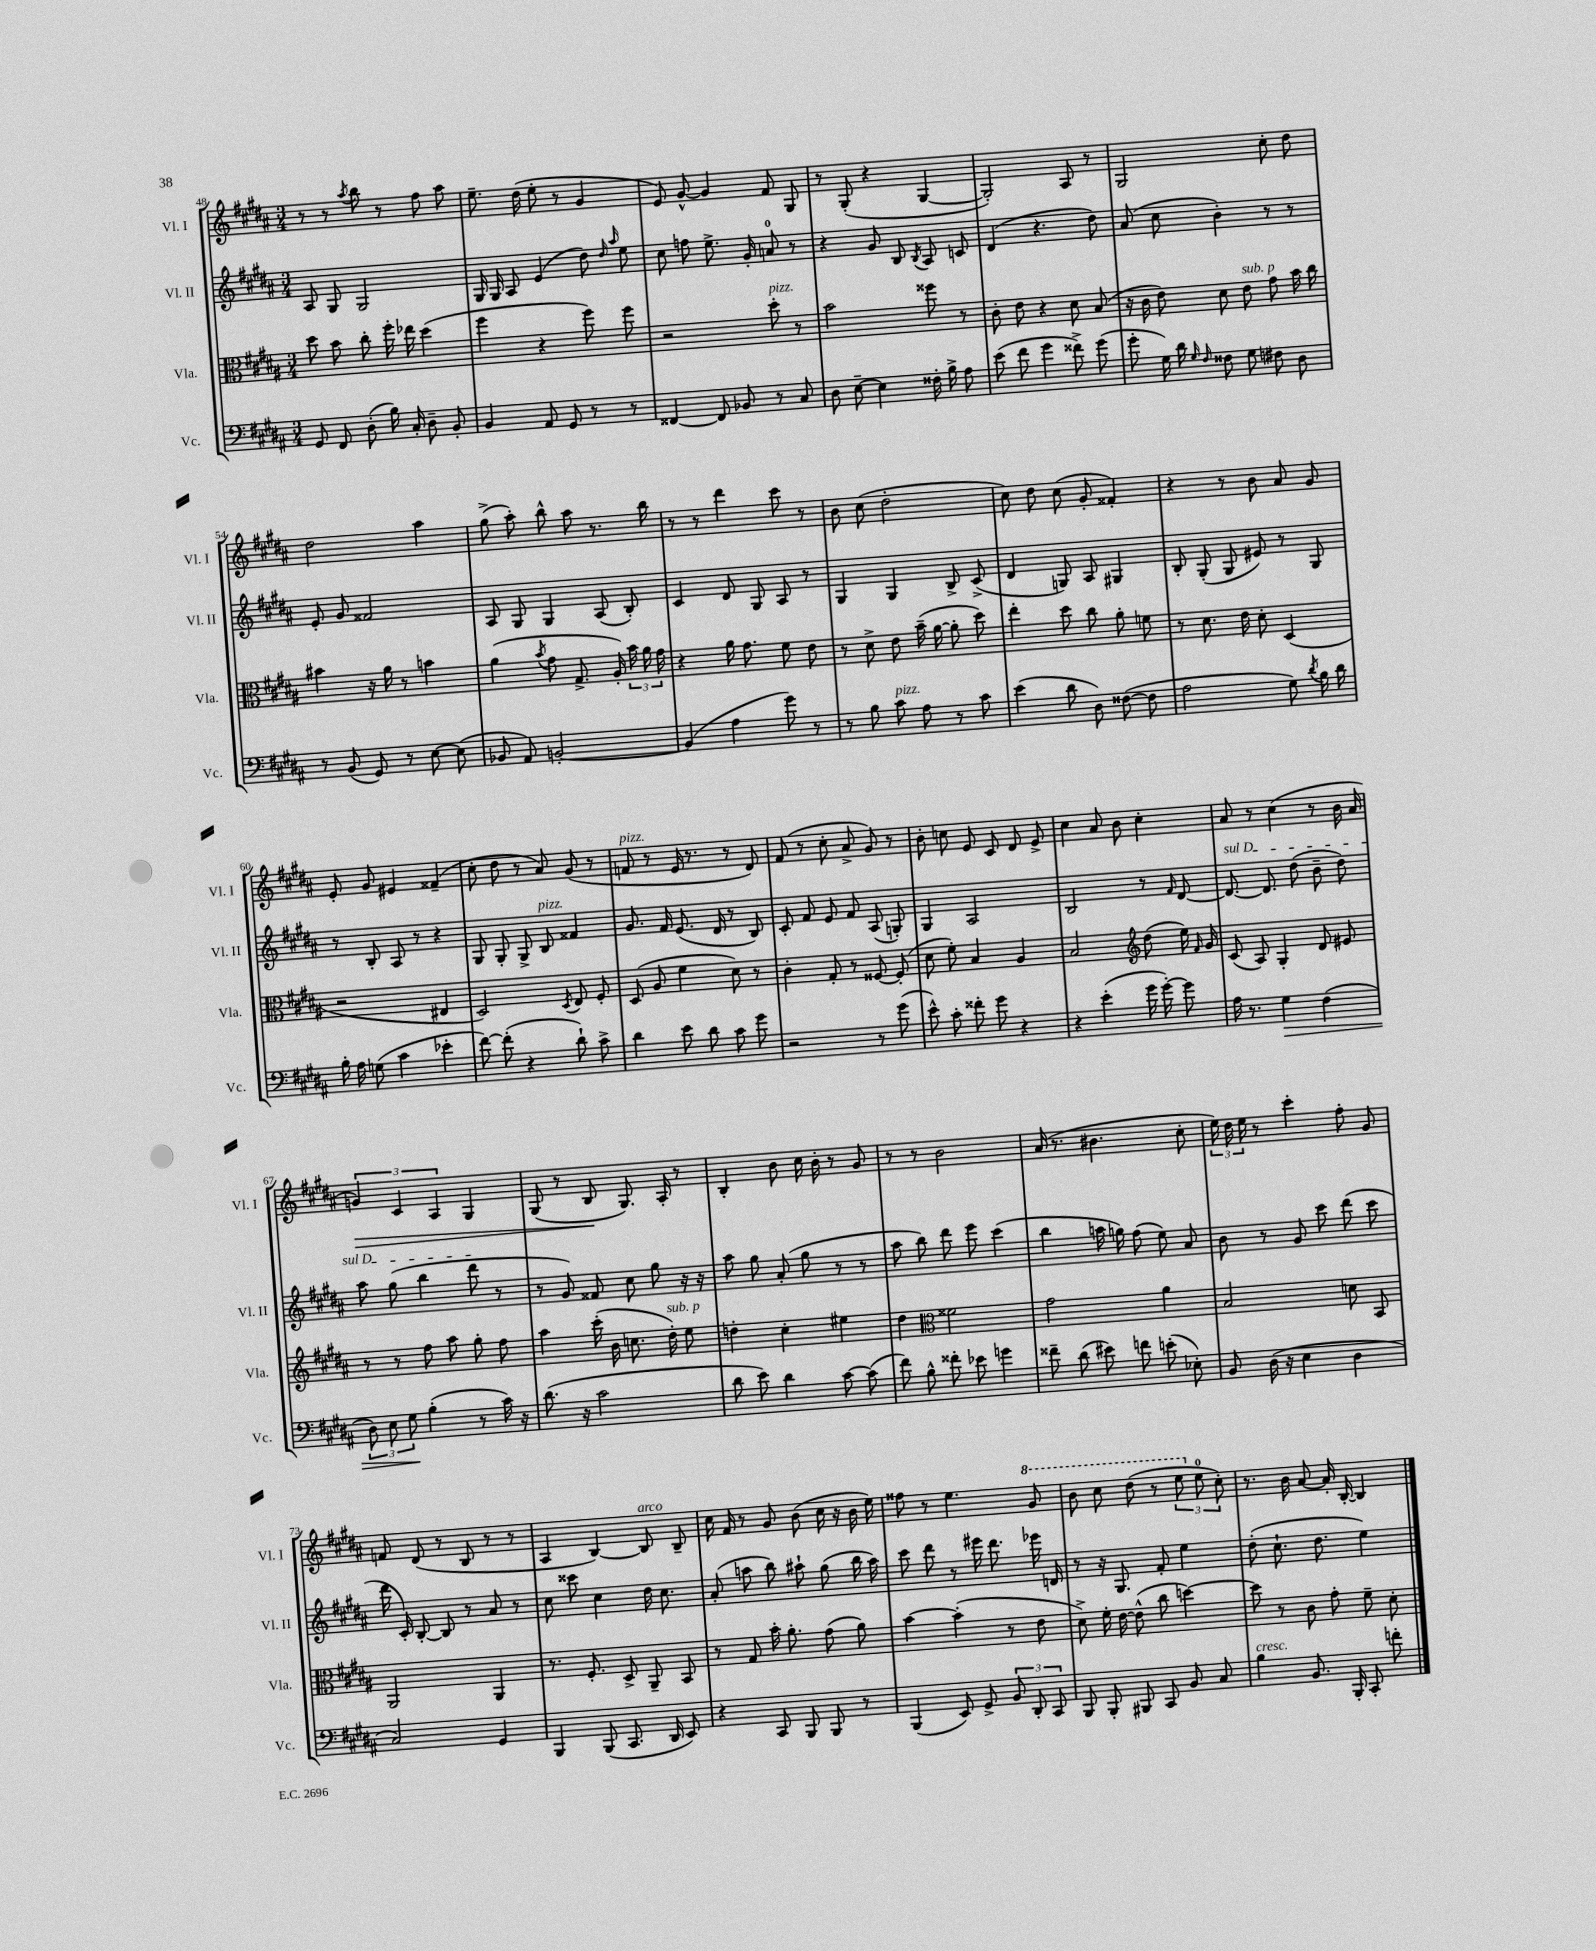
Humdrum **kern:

**kern	**dynam	**kern	**kern	**kern	**dynam
*part4	*part4	*part3	*part2	*part1	*part1
*staff4	*staff4	*staff3	*staff2	*staff1	*staff1
*I"Vc.	*	*I"Vla.	*I"Vl. II	*I"Vl. I	*
*I'Vc.	*	*I'Vla.	*I'Vl. II	*I'Vl. I	*
*clefF4	*	*clefC3	*clefG2	*clefG2	*
*k[f#c#g#d#a#]	*	*k[f#c#g#d#a#]	*k[f#c#g#d#a#]	*k[f#c#g#d#a#]	*
*M3/4	*	*M3/4	*M3/4	*M3/4	*
=48	=48	=48	=48	=48	=48
8GG#/	.	8dd#\	8A#/	8r	.
8FF#/	.	8b\	8G#/	8r	.
.	.	.	.	8qaa#/	.
(8D#'\	.	8cc#'\	2G#/	8bb\	.
16B\)	.	16ff#'\	.	8r	.
16C#'/	.	16ee-X\	.	.	.
8D#~\	.	(4dd#\	.	8ff#\	.
8BB'/	.	.	.	8aa#\	.
=49	=49	=49	=49	=49	=49
4BB/	.	4ff#\	16G#/	8.ee~\	.
.	.	.	16G#/	.	.
.	.	.	8A#/	.	.
.	.	.	.	(16dd#\	.
8AA#/	.	4r	(4e/	8ee'\	.
8GG#/	.	.	.	8r	.
8r	.	8ff#\)	8dd#\)	4g#/	.
.	.	.	16qqdd#/	.	.
.	.	.	16qqaa#/	.	.
8r	.	8ff#\	8ee\	.	.
=50	=50	=50	=50	=50	=50
[4FF##X/	.	2r	8cc#\	8e/)	.
.	.	.	8ffn\	[8g#^^/	.
8FF##/]	.	.	8.ee^\	4g#/]	.
8BB-X/	.	.	.	.	.
.	.	.	16g#'/	.	.
!	!	!LO:TX:a:i:t=pizz.	!	!	!
8r	.	8dd#'\	8an/	8f#/	.
8C#/	.	8r	8r	8G#/	.
=51	=51	=51	=51	=51	=51
8D#\	.	2b\	4r	8r	.
[8E~\	.	.	.	(8G#'/	.
4E\]	.	.	8g#/	4r	.
.	.	.	8B/	.	.
.	.	.	8qB/	.	.
16F##X'\	.	8ff##X\	8A#/	[4G#/	.
16B^\	.	.	.	.	.
8A#\	.	8r	8cn/	.	.
=52	=52	=52	=52	=52	=52
(8e\	.	8c#'\	(4d#/	2G#'/])	.
8f#\	.	8e\	.	.	.
4g#\	.	4r	4.r	.	.
8f##X^\)	.	8d#\	.	8A#/	.
(8g#\	.	(8B/	8dd#\)	8r	.
=53	=53	=53	=53	=53	=53
8g#'\	.	16r	(8a#/	2G#/	.
.	.	16c#\	.	.	.
16G#\)	.	8e\)	8cc#\	.	.
16d#\	.	.	.	.	.
16qqG#/	.	.	.	.	.
16qqF#/	.	.	.	.	.
8F##X\	.	8d#\	4b'\)	.	.
!	!	!LO:TX:a:i:t=sub. p	!	!	!
8G#\	.	8e\	.	.	.
8F#X\	.	8g#\	8r	8cc#'\	.
8D#\	.	16b\	8r	8dd#\	.
.	.	16cc#\	.	.	.
!!LO:LB:g=z
=54	=54	=54	=54	=54	=54
8r	.	4b#X\	8e'/	2dd#\	.
(8BB/	.	.	8g#/	.	.
8GG#/)	.	16r	2f##X/	.	.
.	.	16a#\	.	.	.
8r	.	8r	.	.	.
[8E\	.	4bn\	.	4aa#\	.
(8E\]	.	.	.	.	.
=55	=55	=55	=55	=55	=55
8BB-X/	.	(4a#\	8A#/	(8gg#^\	.
8AA#/)	.	.	8G#/	8aa#'\)	.
.	.	8qb/	.	.	.
[2BBn'/	.	8g#\	4G#/	8bb^^\	.
.	.	8.G#^/	.	8aa#\	.
.	.	.	(8A#/	8.r	.
.	.	16A#'/)	.	.	.
.	.	24b\	8B'/)	.	.
.	.	24a#\	.	.	.
.	.	.	.	16bb\	.
.	.	24g#\	.	.	.
=56	=56	=56	=56	=56	=56
(4BB/]	.	4r	4c#/	8r	.
.	.	.	.	8r	.
4A#\	.	16a#\	8d#/	4ddd#\	.
.	.	8.g#\	.	.	.
.	.	.	8G#/	.	.
8g#\)	.	8f#\	8A#/	8ccc#\	.
8r	.	8e\	8r	8r	.
=57	=57	=57	=57	=57	=57
8r	.	8r	4G#/	8b\	.
8B\	.	8d#^\	.	(8cc#\	.
!LO:TX:a:i:t=pizz.	!	!	!	!	!
8c#\	.	8e\	4G#/	2dd#'\	.
8A#\	.	(16b~\	.	.	.
.	.	[16a#\	.	.	.
8r	.	8a#'\]	8B^/	.	.
8c#\	.	8dd#\)	(8c#^/	.	.
=58	=58	=58	=58	=58	=58
(4e\	.	4ee'\	4d#/	8cc#\)	.
.	.	.	.	8dd#\	.
8d#\	.	8dd#\	8Gn/)	(8cc#\	.
8D#\)	.	8cc#\	8A#/	8g#'/	.
([8F##X\	.	8a#'\	4G#X/	4f##X'/)	.
8F##\]	.	8fn\	.	.	.
=59	=59	=59	=59	=59	=59
2A#\	.	8r	8B'/	4r	.
.	.	8.d#\	(8G#'/	.	.
.	.	.	8G#/	8r	.
.	.	16e\	.	.	.
.	.	8d#'\	8e#X/)	8b\	.
8G#\)	.	(4D#/	8r	8a#/	.
8qd#/	.	.	.	.	.
16B\	.	.	8G#/	8g#/	.
16d#\	.	.	.	.	.
!!LO:LB:g=z
=60	=60	=60	=60	=60	=60
16B'\	.	2r	8r	8e'/	.
16A#\	.	.	.	.	.
(8Gn\	.	.	8B'/	8g#/	.
4c#\	.	.	8A#/	4e#X/	.
.	.	.	8r	.	.
4e-X'\	.	4E#X/	4r	(4f##X~/	.
=61	=61	=61	=61	=61	=61
[8f#\)	.	2D#/)	8G#/	8cc#'\	.
(8f#'\]	.	.	8G#'/	8dd#\	.
4r	.	.	8G#^/	8r	.
!	!	!	!LO:TX:a:i:t=pizz.	!	!
.	.	.	8B/	8a#/)	.
.	.	8qD#/	.	.	.
8d#`\)	.	8E/	4f##X/	(8g#/	.
8c#^\	.	8F#'/	.	8r	.
=62	=62	=62	=62	=62	=62
!	!	!	!	!LO:TX:a:i:t=pizz.	!
4d#\	.	(8D#/	8.g#/	8fn/	.
.	.	8A#/	.	8r	.
.	.	.	16f#/	.	.
8e\	.	4f#\	(8.e/	16e/	.
.	.	.	.	8.r	.
8d#\	.	.	.	.	.
.	.	.	16d#/	.	.
8c#\	.	8d#\)	8r	8r	.
8g#\	.	8r	8B/)	8d#/)	.
=63	=63	=63	=63	=63	=63
2r	.	4c#'\	8c#'/	(8f#/	.
.	.	.	8f#/	8r	.
.	.	8G#'/	8e/	8cc#'\	.
.	.	8r	8f#/	8a#^/	.
8r	.	[8F##X/	(8A#/	8g#/)	.
(8g#\	.	(8F##'/]	8Gn'/)	8r	.
=64	=64	=64	=64	=64	=64
8e^^\)	.	8d#\	4G#/	8b'\	.
8c#'\	.	8f#'\)	.	8ccn\	.
8f##X'\	.	4B/	2A#/	8e/	.
8g#\	.	.	.	8c#/	.
4r	.	4A#/	.	8d#/	.
.	.	.	.	8e^/	.
=65	=65	=65	=65	=65	=65
4r	.	2B/	2B/	4cc#\	.
(4e'\	.	.	.	8a#/	.
.	.	.	.	8b\	.
*	*	*clefG2	*	*	*
16g#\	.	(8dd#\	8r	4cc#'\	.
[16g#'\)	.	.	.	.	.
.	.	.	16qqf#/	.	.
8g#\]	.	16ee\)	[8d#/	.	.
.	.	16qqf#/	.	.	.
.	.	16g#/	.	.	.
=66	=66	=66	=66	=66	=66
!	!	!	!LO:TX:a:i:t=sul D	!	!
16A#\	.	(8c#/	8.d#/_	8a#/	.
8.r	.	.	.	.	.
.	.	8A#/)	.	8r	.
.	.	.	8.d#/]	.	.
!	!LO:HP:b	!	!	!	!
4G#\	>	4G#'/	.	(4cc#\	.
.	.	.	(8dd#\	.	.
(4F#\	.	8d#/	8b~\	8r	.
.	.	8e#X/	8dd#\)	16b\	.
.	.	.	.	16a#/	.
!!LO:LB:g=z
=67	=67	=67	=67	=67	=67
!	!	!	!	!	!LO:HP:b
12D#\)	.	8r	8aa#\	6gn/)	>
12E\	.	.	.	.	.
.	.	8r	(8gg#\	.	.
12G#\	.	.	.	6c#/	.
(4B'\	]	8ff#\	4bb\	.	.
.	.	.	.	6A#/	.
.	.	8aa#\	.	.	.
8r	.	8gg#'\	8ddd#\	4G#/	.
16c#\)	.	8ff#\	8r	.	.
16r	.	.	.	.	.
=68	=68	=68	=68	=68	=68
(8.d#\	.	4aa#\	8r	(8G#/	.
.	.	.	8g#/)	8r	.
16r	.	.	.	.	.
2c#\	.	(16ccc#'\	8f##X/	8B/	.
.	.	16b\	.	.	.
.	.	8.ccn\	8cc#\	8.G#/)	]
.	.	.	8gg#\	.	.
!	!	!LO:TX:a:i:t=sub. p	!	!	!
.	.	16dd#'\)	.	16A#'/	.
.	.	8ee\	16r	8r	.
.	.	.	16r	.	.
=69	=69	=69	=69	=69	=69
8d#\	.	4ddn'\	8aa#\	4B'/	.
8e\)	.	.	8gg#\	.	.
4d#\	.	4cc#'\	(8a#'/	8b\	.
.	.	.	8gg#\	16cc#\	.
.	.	.	.	16b'\	.
[8c#\	.	4ee#X\	8r	8r	.
(8c#\]	.	.	8r	8g#/	.
=70	=70	=70	=70	=70	=70
8f#\)	.	4dd#\	8aa#\	8r	.
8B^^\	.	.	8bb\)	8r	.
*	*	*clefC3	*	*	*
8f##X'\	.	2f##X\	8ddd#\	2b\	.
8e-X\	.	.	8eee\	.	.
4gn\	.	.	(4ccc#\	.	.
=71	=71	=71	=71	=71	=71
8f##X~\	.	2g#\	4bb\	(16a#/	.
.	.	.	.	8.r	.
(8d#\	.	.	.	.	.
8e#X\)	.	.	16aan\	4.b#X\	.
.	.	.	16ggn\)	.	.
8fn\	.	.	(8ff#\	.	.
(8en'\	.	4a#\	8ee\)	.	.
8E-X'\)	.	.	8a#/	8cc#'\	.
=72	=72	=72	=72	=72	=72
8BB/	.	2B/	8b\	24ee\)	.
.	.	.	.	24dd#\	.
.	.	.	.	24ee\	.
(16D#\	.	.	8r	8r	.
16r	.	.	.	.	.
4E\	.	.	8g#/	4ccc#'\	.
.	.	.	8ccc#\	.	.
4D#\	.	8dn\	(8ddd#\	8ff#'\	.
.	.	8BB/	8ccc#\	8g#/	.
!!LO:LB:g=z
=73	=73	=73	=73	=73	=73
2C#/)	.	2AA#/	16ddd#\	8fn/	.
.	.	.	16c#'/)	.	.
.	.	.	[8B'/	(8d#/	.
.	.	.	8B/]	8r	.
.	.	.	8r	8B/	.
4GG#/	.	4AA#/	8a#/	8r	.
.	.	.	8r	8r	.
=74	=74	=74	=74	=74	=74
4BBB/	.	8.r	8cc#\	4A#/	.
.	.	.	8ccc##X\	.	.
.	.	8.F#'/	.	.	.
(8BBB/	.	.	4cc#\	[4B/)	.
8.CC#/	.	8D#^/	.	.	.
!	!	!	!	!LO:TX:a:i:t=arco	!
.	.	8AA#~/	16dd#\	8B/]	.
16DD#/	.	.	8.cc#\	.	.
8EE/)	.	8BB/	.	8B~/	.
=75	=75	=75	=75	=75	=75
4r	.	8r	(8a#'/	16cc#\	.
.	.	.	.	16f#/	.
.	.	8G#/	8aan\	8r	.
8CC#/	.	16b'\	8bb\)	8g#/	.
.	.	8.a#'\	.	.	.
8BBB/	.	.	8aa#X`\	(8b\	.
8BBB/	.	(8g#\	(8gg#\	16cc#\	.
.	.	.	.	16r	.
8r	.	8a#\)	16bb\	16b\	.
.	.	.	16aa#\)	16ee\)	.
=76	=76	=76	=76	=76	=76
(4BBB/	.	[4b\	8ccc#\	8ff##X\	.
.	.	.	8ddd#\	8r	.
8EE/)	.	(4b'\]	8r	4.ee\	.
8GG#^/	.	.	16eee#X\	.	.
.	.	.	8.ddd#\	.	.
12BB/	.	8r	.	.	.
12DD#'/	.	.	.	.	.
*	*	*	*	*8va	*
.	.	8e\	16eee-X\	8gg#/	.
12CC#/	.	.	.	.	.
.	.	.	16dn/	.	.
=77	=77	=77	=77	=77	=77
8BBB/	.	8d#^\)	8r	8bb\	.
8BBB'/	.	16f#'\	16r	8ccc#\	.
.	.	[16e\	8.G#/	.	.
8BBB#X/	.	(8e^^\]	.	(8ddd#\	.
8CC#/	.	8cc#\	8f#'/	8r	.
8BB/	.	[4ddn\)	4ee\	12eee\	.
*	*	*	*	*X8va	*
.	.	.	.	12ee\	.
8C#/	.	.	.	.	.
.	.	.	.	12cc#'\)	.
=78	=78	=78	=78	=78	=78
!LO:TX:a:i:t=cresc.	!	!	!	!	!
4B\	.	8dd\]	(8dd#'\	8.r	.
.	.	8r	8.cc#`\	.	.
.	.	.	.	16b\	.
8.BB/	.	8c#\	.	[8a#/	.
.	.	.	8.dd#\	.	.
.	.	8g#'\	.	16a#'/]	.
16BBB'/	.	.	.	[16B'/	.
8CC#'/	.	8f#~\	4ee\)	4B/]	.
8fn'\	.	8d#'\	.	.	.
==	==	==	==	==	==
*-	*-	*-	*-	*-	*-
